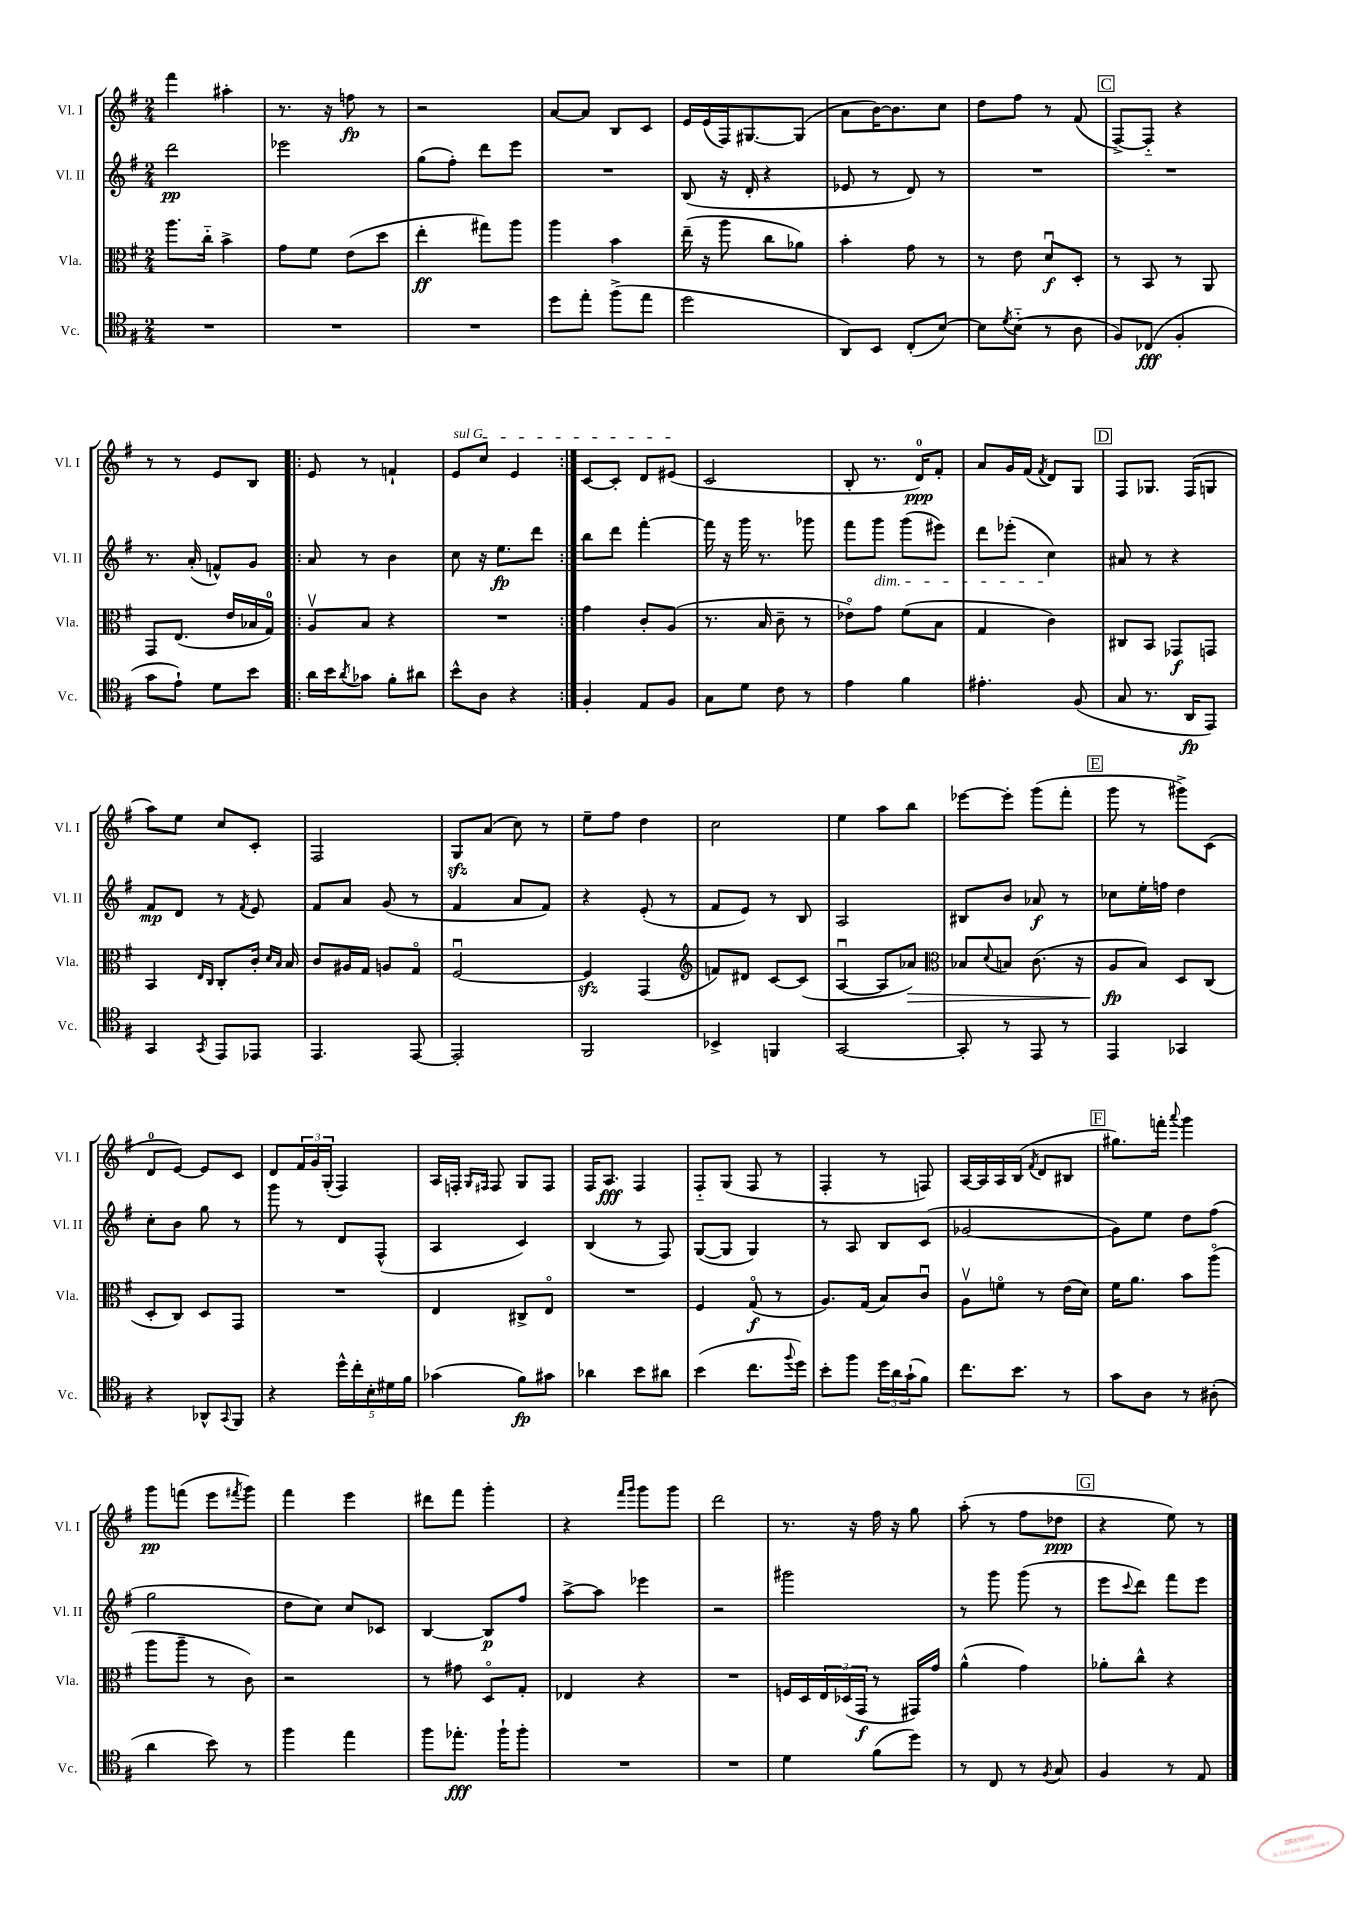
<<
\new StaffGroup <<
\new Staff = "s0" \with { instrumentName = "Vl. I" shortInstrumentName = "Vl. I" } {
    \clef treble \key g \major \numericTimeSignature \time 2/4
    fis'''4 ais''4-. |
    r8. r16 f''8\fp r8 |
    r2 |
    a'8~ a'8 b8 c'8 |
    e'16 e'16( fis16) gis8.~ gis8( |
    a'8 b'16~) b'8. c''8 |
    d''8 fis''8 r8 fis'8( |
    \mark \markup { \box "C" } fis8~->) fis8-_ r4 |
    r8 r8 e'8 b8 |
    \repeat volta 2 { e'8 r8 f'4-! |
    \once \override TextSpanner.bound-details.left.text = \markup { \italic "sul G" } e'8\startTextSpan c''8 e'4 | }
    c'8~ c'8-. d'8 eis'8\stopTextSpan( |
    c'2 |
    b8-. r8. d'16-0\ppp) fis'8-. |
    a'8 g'16 fis'16( \acciaccatura { fis'8 } d'8) g8 |
    \mark \markup { \box "D" } fis8 ges8. fis16( g8 |
    a''8) e''8 c''8 c'8-. |
    fis2 |
    g8\sfz a'8( c''8) r8 |
    e''8-- fis''8 d''4 |
    c''2 |
    e''4 a''8 b''8 |
    ees'''8~ ees'''8-. g'''8( fis'''8-. |
    \mark \markup { \box "E" } g'''8 r8 gis'''8->) c'8( |
    d'8-0 e'8~) e'8 c'8 |
    d'8 \tuplet 3/2 { fis'16 g'16 g16-.( } fis4) |
    a16 f16-. \grace { g16 fis16 } fis8 g8 fis8 |
    fis16 a8.\fff fis4 |
    fis8-_ g8( fis8 r8 |
    fis4-. r8 f8) |
    a16~ a16 a16 b16( \acciaccatura { fis'8 } d'8 bis8 |
    \mark \markup { \box "F" } gis''8.) f'''16-. \appoggiatura { a'''8 } g'''4 |
    g'''8\pp f'''8( e'''8 \acciaccatura { fis'''8 } g'''8) |
    fis'''4 e'''4 |
    dis'''8 fis'''8 g'''4-. |
    r4 \grace { fis'''16 g'''16 } g'''8 g'''8 |
    d'''2 |
    r8. r16 fis''16 r16 g''8 |
    a''8-.( r8 fis''8 des''8\ppp |
    \mark \markup { \box "G" } r4 e''8) r8 \bar "|." |
}
\new Staff = "s1" \with { instrumentName = "Vl. II" shortInstrumentName = "Vl. II" } {
    \clef treble \key g \major \numericTimeSignature \time 2/4
    d'''2\pp |
    ees'''2 |
    g''8( fis''8-.) d'''8 e'''8 |
    R2 |
    b8( r16 d'16-. r4 |
    ees'8 r8 d'8) r8 |
    R2 |
    \mark \markup { \box "C" } R2 |
    r8. a'16-.( f'8-^) g'8 |
    \repeat volta 2 { a'8 r8 b'4 |
    c''8 r16 e''8.\fp d'''8 | }
    b''8 d'''8 fis'''4~-. |
    fis'''16 r16 g'''16 r8. ges'''8 |
    fis'''8 g'''8\dim g'''8( eis'''8) |
    d'''8 ees'''8-.( c''4\!) |
    \mark \markup { \box "D" } ais'8 r8 r4 |
    fis'8\mp d'8 r8 \acciaccatura { fis'8 } e'8 |
    fis'8 a'8 g'8( r8 |
    fis'4 a'8 fis'8) |
    r4 e'8-.( r8 |
    fis'8 e'8) r8 b8 |
    a2 |
    bis8 b'8 aes'8\f r8 |
    \mark \markup { \box "E" } ces''8 e''16-. f''16 d''4 |
    c''8-. b'8 g''8 r8 |
    g'''8 r8 d'8 fis8-^( |
    a4 c'4) |
    b4( r8 fis8) |
    g8~( g8 g4) |
    r8 a8 b8 c'8( |
    ges'2~ |
    \mark \markup { \box "F" } ges'8) e''8 d''8 fis''8( |
    g''2 |
    d''8 c''8) c''8 ces'8 |
    b4~ b8\p fis''8 |
    a''8~-> a''8 ees'''4 |
    r2 |
    gis'''2 |
    r8 g'''8 g'''8( r8 |
    \mark \markup { \box "G" } e'''8 \appoggiatura { c'''8 } d'''8) fis'''8 e'''8 \bar "|." |
}
\new Staff = "s2" \with { instrumentName = "Vla." shortInstrumentName = "Vla." } {
    \clef alto \key g \major \numericTimeSignature \time 2/4
    a''8. c''16-_ b'4-> |
    g'8 fis'8 e'8( d''8 |
    e''4-.\ff gis''8) a''8 |
    a''4 b'4 |
    e''16--( r16 a''8 c''8 aes'8) |
    b'4-. g'8 r8 |
    r8 e'8 d'8\downbow\f d8-. |
    \mark \markup { \box "C" } r8 b,8 r8 a,8 |
    g,8 e8.( e'16 bes16 g16-0) |
    \repeat volta 2 { a8\upbow b8 r4 |
    R2 | }
    g'4 c'8-. a8( |
    r8. b16 c'8-- r8 |
    ees'8\flageolet) g'8 fis'8( b8 |
    g4 c'4) |
    \mark \markup { \box "D" } cis8 b,8 ges,8\f g,8 |
    b,4 \grace { e16 c16 } c8-. c'16-. \grace { d'16 b16 } b16 |
    c'8 ais16 g16 a8 g8\flageolet |
    fis2~\downbow |
    fis4\sfz g,4( |
    \clef treble f'8) dis'8 c'8~ c'8( |
    a4~\downbow a8 aes'8\>) |
    \clef alto bes8 \appoggiatura { d'8 } b8 c'8.( r16 |
    \mark \markup { \box "E" } a8\fp\! b8) d8 c8( |
    d8-. c8) d8 g,8 |
    R2 |
    e4 cis8-> e8\flageolet |
    R2 |
    fis4 g8\flageolet\f( r8 |
    a8.) g16( b8) c'8\downbow |
    a8\upbow f'8\flageolet r8 e'16( d'16) |
    \mark \markup { \box "F" } fis'16 a'8. b'8 a''8\flageolet( |
    a''8 a''8-- r8 c'8) |
    r2 |
    r8 gis'8 d8\flageolet g8-. |
    ees4 r4 |
    R2 |
    f16 d16 \tuplet 3/2 { e16 des16( g,16\f } r8 gis,16) g'16 |
    a'4-^( g'4) |
    \mark \markup { \box "G" } aes'8-. c''8-^ r4 \bar "|." |
}
\new Staff = "s3" \with { instrumentName = "Vc." shortInstrumentName = "Vc." } {
    \clef tenor \key g \major \numericTimeSignature \time 2/4
    R2 |
    R2 |
    R2 |
    d''8 e''8-. fis''8->( e''8 |
    d''2 |
    a,8) b,8 c8-.( b8~) |
    b8 \acciaccatura { d'8 } b8-_( r8 a8 |
    \mark \markup { \box "C" } fis8) ces8\fff( fis4-. |
    g'8 e'8-!) d'8 b'8 |
    \repeat volta 2 { a'16 b'16 \acciaccatura { a'8 } ges'8 fis'8-. ais'8 |
    b'8-^ a8 r4 | }
    fis4-. e8 fis8 |
    g8 d'8 c'8 r8 |
    e'4 fis'4 |
    eis'4.-. fis8( |
    \mark \markup { \box "D" } g8 r8. a,16\fp e,8) |
    g,4 \acciaccatura { g,8 } e,8 ees,8 |
    e,4. e,8~ |
    e,2-. |
    fis,2 |
    bes,4-> f,4 |
    g,2~ |
    g,8-. r8 e,8 r8 |
    \mark \markup { \box "E" } e,4 ges,4 |
    r4 aes,8-^ \appoggiatura { g,8 } fis,8 |
    r4 \tuplet 5/4 { d''16-^ c''16-. b16-. dis'16 fis'16 } |
    ges'4( fis'8\fp) gis'8 |
    aes'4 b'8 ais'8 |
    b'4( c''8. \appoggiatura { fis''8 } d''16) |
    b'8-. fis''8 \tuplet 3/2 { d''16 a'16 g'16-!( } fis'8) |
    c''8. b'8. r8 |
    \mark \markup { \box "F" } g'8 a8 r8 ais8-.( |
    a'4 b'8) r8 |
    fis''4 e''4 |
    fis''8 ees''8.-.\fff fis''16-! fis''8-. |
    R2 |
    R2 |
    d'4 fis'8( d''8) |
    r8 c8 r8 \acciaccatura { fis8 } g8 |
    \mark \markup { \box "G" } fis4 r8 e8 \bar "|." |
}
>>
>>
\layout { \context { \Score \remove "Bar_number_engraver" } }
